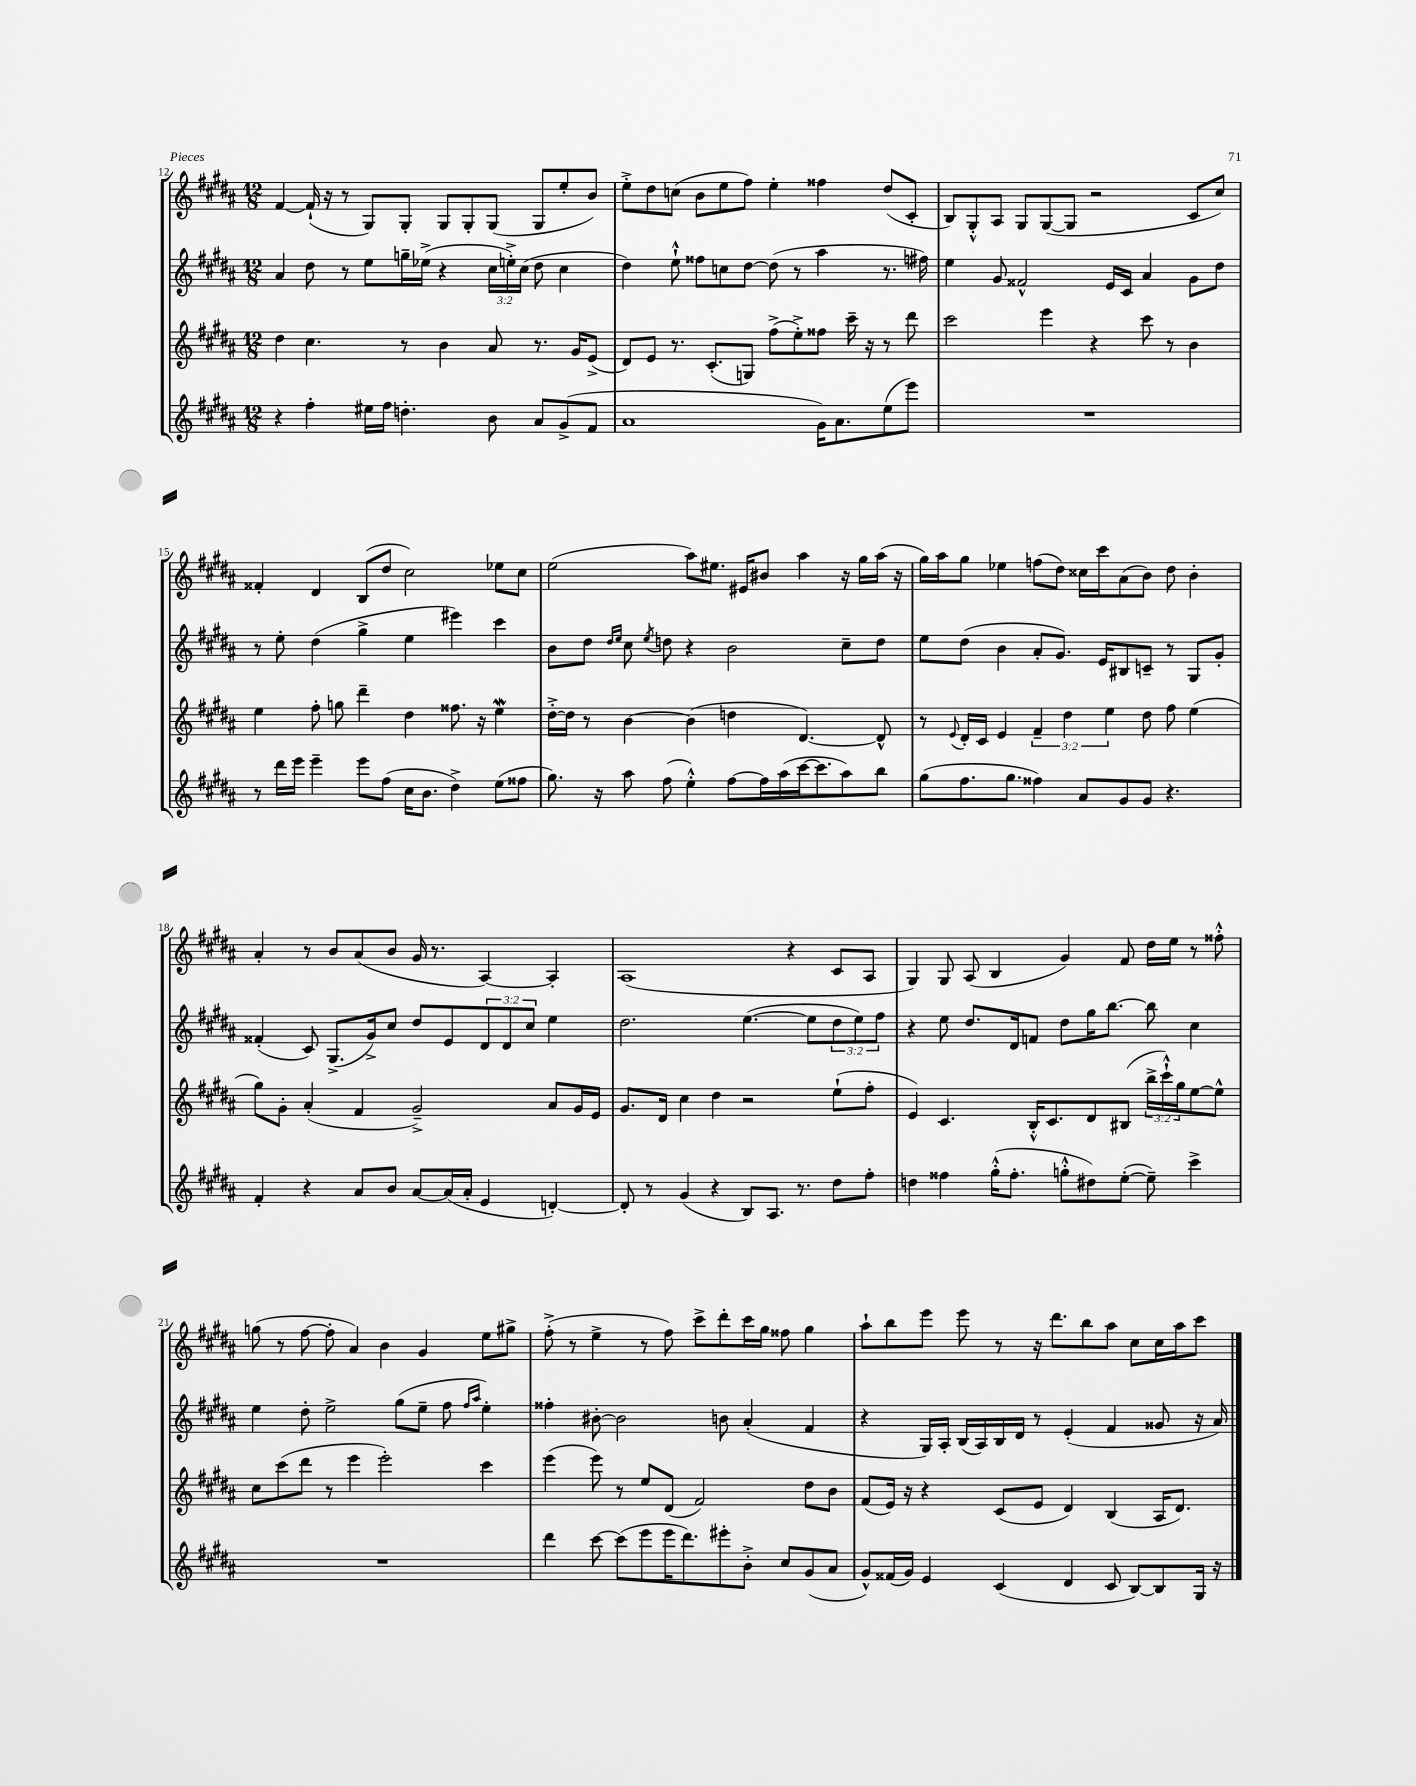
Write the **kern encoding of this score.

**kern	**kern	**kern	**kern
*staff4	*staff3	*staff2	*staff1
*clefG2	*clefG2	*clefG2	*clefG2
*k[f#c#g#d#a#]	*k[f#c#g#d#a#]	*k[f#c#g#d#a#]	*k[f#c#g#d#a#]
*M12/8	*M12/8	*M12/8	*M12/8
4r	4dd#\	4a#/	[4f#/
4ff#'\	4.cc#\	8dd#\	(16f#`/]
.	.	.	16r
.	.	8r	8r
16ee#\LL	.	8ee\L	8G#/L)
16ff#\JJ	.	.	.
4.dd'\	8r	16gg~\L	8G#'/J
.	.	(16ee-^\JJ	.
.	4b\	4r	8G#/L
.	.	.	8G#'/
8b\	8a#/	24cc#\LL	(8G#/J
.	.	24ee'^\)	.
.	.	(24cc#\JJ	.
8a#/L	8.r	8dd#\	8G#/L
(8g#^/	.	4cc#\	8ee'/
.	16g#/LK	.	.
8f#/J	(8e^/J	.	8b/J)
=	=	=	=
1a#	8d#/L)	4dd#\)	8ee'^\L
.	8e/J	.	8dd#\
.	8.r	8ee`^^\	(8cc\J
.	.	8ff##\L	8b\L
.	(8.c#'/L	.	.
.	.	8cc\	8ee\
.	8G/J)	[8dd#\J	8ff#\J)
.	(8ff#^\L	(8dd#\]	4ee'\
.	8ee'^\)	8r	.
16g#\LK)	8ff##\J	4aa#\	4ff##\
8.a#\	.	.	.
.	16ccc#~\	.	.
.	16r	.	.
(8ee\	8r	8.r	(8dd#/L
8eee\J)	8ddd#\	.	8c#'/J
.	.	16ff#\)	.
=	=	=	=
1.r	2ccc#\	4ee\	8B/L)
.	.	.	8G#'^^/
.	.	8g#/	8A#/J
.	.	2f##^^/	8G#/L
.	4eee\	.	([8G#/
.	.	.	8G#/]J
.	4r	.	2r
.	.	16e/LL	.
.	.	16c#/JJ	.
.	8ccc#\	4a#/	.
.	8r	.	.
.	4b\	8g#\L	8c#/L
.	.	8dd#\J	8cc#/J)
=	=	=	=
8r	4ee\	8r	4f##'/
16ddd#\LL	.	8ee'\	.
16eee\JJ	.	.	.
4eee~\	8ff#'\	(4dd#\	4d#/
.	8gg\	.	.
8eee\L	4ddd#~\	4gg#^\	(8B/L
(8ff#\J	.	.	8dd#/J
16cc#\LK	4dd#\	4ee\	2cc#\)
8.b\J	.	.	.
4dd#^\)	8.ff##\	4eee#\)	.
.	16r	.	.
(8ee\L	4ee\	4ccc#\	8ee-\L
8ff##\J	.	.	8cc#\J
=	=	=	=
8.gg#\)	[16dd#'^\LL	8b\L	(2ee\
.	16dd#\]JJ	.	.
.	8r	8dd#\J	.
16r	.	.	.
.	.	16qqdd#/LL	.
.	.	16qqee/JJ	.
8aa#\	[4b\	8cc#\	.
.	.	8qee/	.
(8ff#\	.	8dd\	.
4ee'^^\)	(4b\]	4r	8aa#\L)
.	.	.	8.ee#\J
[8ff#\L	4dd\	2b\	.
.	.	.	16e#/LK
16ff#\]L	.	.	8b#/J
(16aa#\	.	.	.
[16ccc#\J	[4.d#/)	.	4aa#\
8.ccc#\]	.	.	.
8aa#\)	.	8cc#~\L	16r
.	.	.	16gg#\LL
8bb\J	8d#^^/]	8dd\J	(16aa#\JJ
.	.	.	16r
=	=	=	=
(8gg#\L	8r	8ee\L	16gg#\LL)
.	.	.	16aa#\J
.	8qqe/	.	.
8.ff#\	16d#'/LL	(8dd#\J	8gg#\J
.	16c#/JJ	.	.
.	4e/	4b\	4ee-\
8.gg#\J	.	.	.
4ff##\)	6f#~/	8a#'/L	(8ff\L
.	.	8.g#/J)	8dd#\J)
.	6dd#\	.	.
8a#/L	.	.	16cc##\LL
.	.	16e/LK	16ccc#\J
.	6ee\	.	.
8g#/	.	8B#/	(8a#\
8g#/J	8dd#\	8c~/J	8b\J)
4.r	8ff#\	8r	8dd#\
.	(4ee\	8G#/L	4b'\
.	.	8g#'/J	.
=	=	=	=
4f#'/	8gg#\L)	(4f##'/	4a#'/
.	8g#'\J	.	.
4r	(4a#'/	8c#/)	8r
.	.	(8.G#^/L	8b/L
8a#/L	4f#/	.	(8a#/
.	.	16g#^/k)	.
8b/J	.	8cc#/J	8b/J
[8a#/L	2g#~^/)	8dd#/L	16g#/
.	.	.	8.r
(16a#/]L	.	8e/	.
16a#'/JJ	.	.	.
4e/	.	12d#/	[4A#/)
.	.	12d#/	.
.	.	12cc#/J	.
[4d'/)	8a#/L	4ee\	4A#'/]
.	16g#/L	.	.
.	16e/JJ	.	.
=	=	=	=
8d'/]	8.g#/L	2.dd#\	(1A#
8r	.	.	.
.	16d#/Jk	.	.
(4g#/	4cc#\	.	.
4r	4dd#\	.	.
8B/L)	2r	([4.ee\	.
8.A#/J	.	.	.
.	.	.	4r
8.r	.	.	.
.	.	8ee\]L	.
8dd#\L	(8ee`\L	12dd#\	8c#/L
.	.	12ee\)	.
8ff#'\J	8ff#'\J	.	8A#/J
.	.	12ff#\J	.
=	=	=	=
4dd\	4e/)	4r	4G#/)
4ff##\	4.c#/	8ee\	8G#/
.	.	8.dd#/L	(8A#/
(16gg#'^^\LK	.	.	4B/
8.ff##'\J	.	16d#/k	.
.	16B'^^/LK	8f/J	.
.	8.c#/	.	.
8gg'^^\L	.	8dd#\L	4g#/)
8dd#\)	8d#/	16gg#\K	.
.	.	[8.bb\J	.
([8ee'\J	(8B#/J	.	8f#/
8ee~\])	24bb^\LL	8bb\]	16dd#\LL
.	24ccc#`^^\)	.	.
.	.	.	16ee\JJ
.	24gg#\J	.	.
4ccc#^\	[8ee\	4cc#\	8r
.	8ee^^\]J	.	8ff##'^^\
=	=	=	=
1.r	8cc#\L	4ee\	(8gg\
.	(8ccc#\	.	8r
.	8ddd#\J	8dd#'\	[8ff#\
.	8r	2ee^\	8ff#'\]
.	4eee\	.	4a#/)
.	2eee'\)	.	4b\
.	.	(8gg#\L	.
.	.	8ee~\J	4g#/
.	.	8ff#\	.
.	.	16qqff#/LL	.
.	.	16qqaa#/JJ	.
.	4ccc#\	4ee'\)	8ee\L
.	.	.	8gg#^\J
=	=	=	=
4ddd#\	(4eee\	4ff##'\	(8ff#'^\
.	.	.	8r
[8ccc#\	8eee\)	[8b#'\	4ee^\
(8ccc#\]L	8r	2b#\]	.
8eee\	8ee/L	.	8r
16eee\K	(8d#/J	.	8ff#\)
8.ddd#\)	.	.	.
.	2f#/)	.	8ccc#^\L
8eee#'\	.	8b\	8ddd#'\
8b'^\J	.	(4a#'/	16ccc#\L
.	.	.	16gg#\JJ
8cc#/L	.	.	8ff##\
(8g#/	8dd#\L	4f#/	4gg#\
8a#/J	8b\J	.	.
=	=	=	=
8g#^^/L)	(8f#/L	4r	8aa#`\L
(16f##/L	16e/Jk)	.	8bb\
16g#/JJ)	16r	.	.
4e/	4r	16G#/LL)	8eee\J
.	.	16A#'/JJ	.
.	.	(16B/LL	8eee\
.	.	16A#/)	.
(4c#/	(8c#/L	16B/	8r
.	.	16d#/JJ	.
.	8e/J	8r	16r
.	.	.	8.ddd#\L
4d#/	4d#/)	(4e'/	.
.	.	.	8bb\
8c#/	(4B/	4f#/	8aa#\J
[8B/L)	.	.	8cc#\L
8B/]	16A#/LK	8g##/	16cc#\L
.	8.d#/J)	.	16aa#\J
16G#/Jk	.	16r	8ccc#\J
16r	.	16a#/)	.
==	==	==	==
*-	*-	*-	*-
